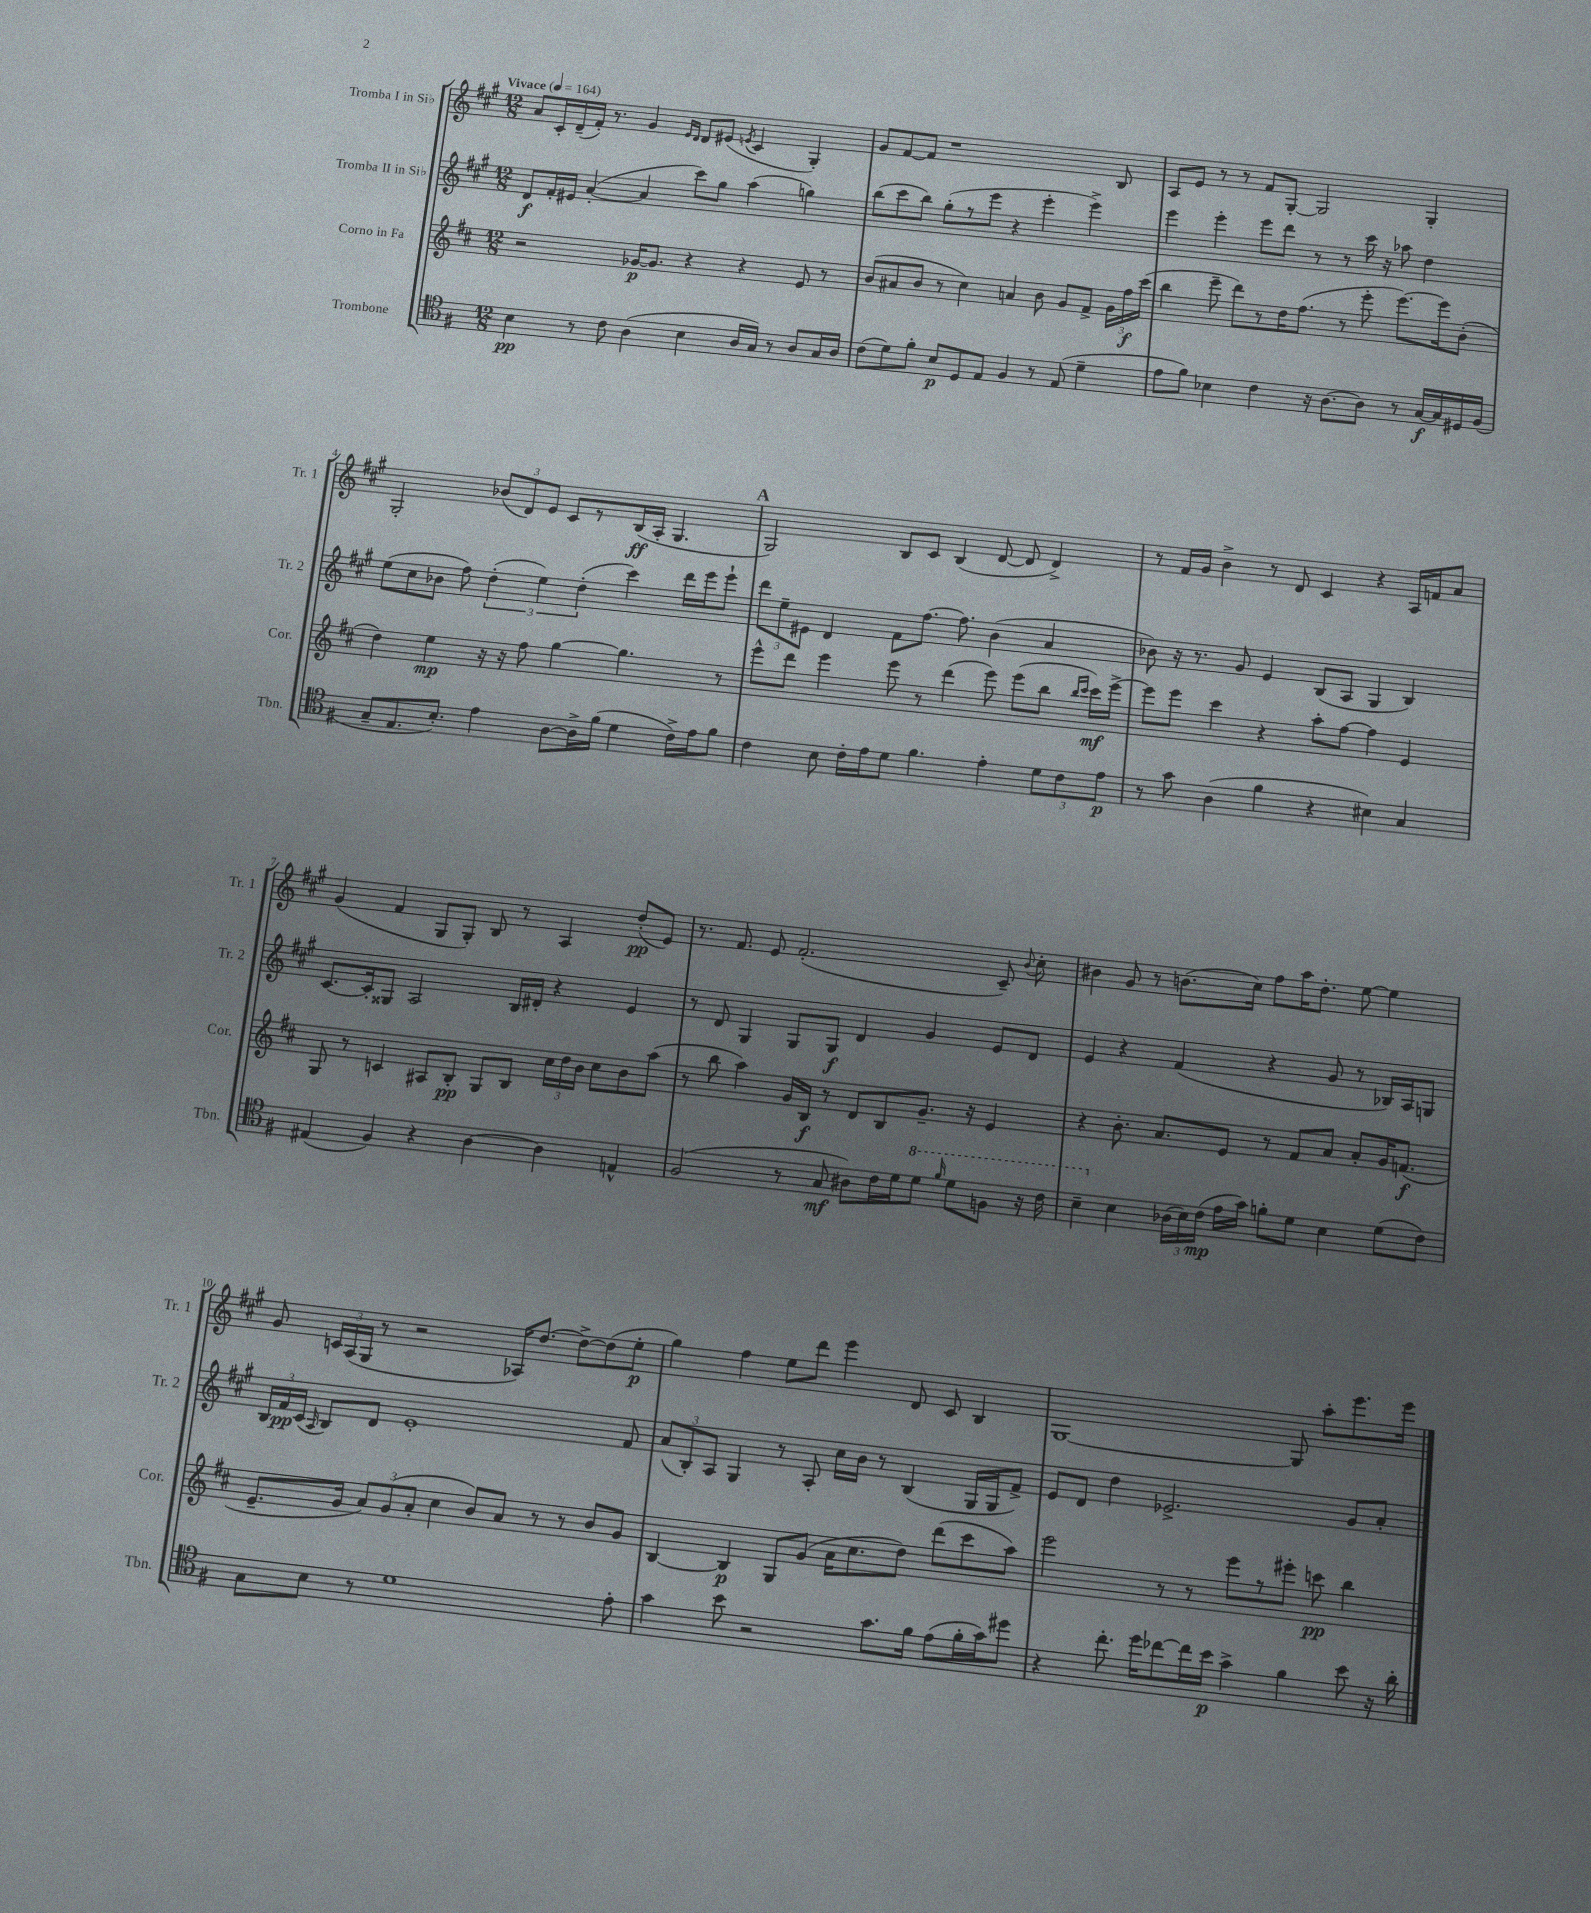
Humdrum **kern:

**kern	**dynam	**kern	**dynam	**kern	**dynam	**kern	**dynam
*part4	*part4	*part3	*part3	*part2	*part2	*part1	*part1
*staff4	*staff4	*staff3	*staff3	*staff2	*staff2	*staff1	*staff1
*I"Trombone	*	*I"Corno in Fa	*	*I"Tromba II in Si♭	*	*I"Tromba I in Si♭	*
*I'Tbn.	*	*I'Cor.	*	*I'Tr. 2	*	*I'Tr. 1	*
*clefC4	*	*clefG2	*	*clefG2	*	*clefG2	*
*k[f#]	*	*k[f#c#]	*	*k[f#c#g#]	*	*k[f#c#g#]	*
*M12/8	*	*M12/8	*	*M12/8	*	*M12/8	*
*MM164	*	*MM164	*	*MM164	*	*MM164	*
=1	=1	=1	=1	=1	=1	=1	=1
!	!	!	!	!	!	!LO:TX:a:B:t=Vivace	!
4B\	pp	2r	.	8d/L	f	8a/L	.
.	.	.	.	16f#'/L	.	16c#'/L	.
.	.	.	.	16e#X/JJ	.	(16d~/	.
8r	.	.	.	([4a'/	.	16f#'/JJ)	.
.	.	.	.	.	.	8.r	.
8c\	.	.	.	.	.	.	.
(4A\	.	[16g-X/KL	p	4a/]	.	4g#/	.
.	.	8.g-/J]	.	.	.	.	.
.	.	.	.	.	.	16qqe/LL	.
.	.	.	.	.	.	16qqd/JJ	.
4B\	.	4r	.	8ccc#\L)	.	8d/L	.
.	.	.	.	8gg#\J	.	(8e#X/J	.
.	.	.	.	.	.	8qen/	.
16A/LL	.	4r	.	(4aa\	.	4c#/	.
16G/JJ)	.	.	.	.	.	.	.
8r	.	.	.	.	.	.	.
8A/L	.	8e/	.	4ggn\)	.	4G#'/)	.
16G/L	.	8r	.	.	.	.	.
16A/JJ	.	.	.	.	.	.	.
=2	=2	=2	=2	=2	=2	=2	=2
(8c\L	.	(8b/L	.	(8bb\L	.	8g#/L	.
8d\)	.	8a#X/	.	8ccc#\	.	[8f#/	.
8f#'\J	.	8b/J	.	8bb\J)	.	8f#/J]	.
8B/L	p	8r	.	(8gg#'\L	.	1r	.
8D/	.	4cc#\)	.	8r	.	.	.
8E/J	.	.	.	8eee\J	.	.	.
4F#/	.	4an/	.	4r	.	.	.
8r	.	8b\	.	4eee'\	.	.	.
(8E/	.	8g/L	.	.	.	.	.
4d~\	.	8f#^/J	.	4eee^\)	.	.	.
.	.	24g\LL	.	.	.	8B/	.
.	.	24ff#\	f	.	.	.	.
.	.	(24ccc#\JJ	.	.	.	.	.
=3	=3	=3	=3	=3	=3	=3	=3
8e\L	.	4bb\	.	4eee\	.	8A/L	.
8f#\J)	.	.	.	.	.	8e/J	.
4B-X\	.	8eee~\	.	4eee'\	.	8r	.
.	.	8ddd\L)	.	.	.	8r	.
4c\	.	8r	.	8eee\L	.	8f#/L	.
.	.	16dd\K	.	8ddd\J	.	[8G#'/J	.
.	.	(8.ff#\J	.	.	.	.	.
16r	.	.	.	8r	.	2G#/]	.
[8.A\L	.	.	.	.	.	.	.
.	.	8r	.	8r	.	.	.
8A\J]	.	8eee'\	.	16ccc#\	.	.	.
.	.	.	.	16r	.	.	.
8r	.	[8.eee\L)	.	8aa-X\	.	.	.
[16G/LL	f	.	.	4dd\	.	4G#'/	.
16G/]	.	16eee\k]	.	.	.	.	.
16D#X/	.	(8b'\J	.	.	.	.	.
(16F#/JJ	.	.	.	.	.	.	.
!!LO:LB:g=z
=4	=4	=4	=4	=4	=4	=4	=4
8G~/L	.	4dd\)	.	(8ee\L	.	2G#'/	.
8.E/	.	.	.	8cc#\	.	.	.
.	.	4ee\	mp	8b-X\J	.	.	.
8.B'/J)	.	.	.	.	.	.	.
.	.	.	.	8ff#\)	.	.	.
4e\	.	16r	.	(6dd'\	.	(12b-X/L	.
.	.	16r	.	.	.	.	.
.	.	.	.	.	.	12d/)	.
.	.	8ff#\	.	.	.	.	.
.	.	.	.	6ee\)	.	12e/J	.
[8A\L	.	[4gg\	.	.	.	8c#/L	.
.	.	.	.	(6dd'\	.	.	.
16A^\L]	.	.	.	.	.	8r	.
(16f#\JJ	.	.	.	.	.	.	.
4d\	.	4.gg\]	.	4ccc#\)	.	(16B/L	ff
.	.	.	.	.	.	16A'/JJ	.
.	.	.	.	.	.	4.G#/	.
16c^\LL)	.	.	.	16ddd\LL	.	.	.
16e\J	.	.	.	16eee\J	.	.	.
8f#\J	.	8r	.	8eee`\J	.	.	.
!!LO:REH:place=s1:t=A
=5	=5	=5	=5	=5	=5	=5	=5
4c\	.	8eee^^\L	.	12ddd\L	.	2G#/)	.
.	.	.	.	12ee~\	.	.	.
.	.	8ddd\J	.	.	.	.	.
.	.	.	.	12e#X\J	.	.	.
8B\	.	4eee\	.	4d/	.	.	.
16c'\LL	.	.	.	.	.	.	.
16e\J	.	.	.	.	.	.	.
8d\J	.	8eee\	.	8f#\L	.	8B/L	.
4.f#\	.	8r	.	[8.ff#\J	.	8c#/J	.
.	.	(4ddd\	.	.	.	(4B/	.
.	.	.	.	8.ff#\]	.	.	.
4e'\	.	8eee\)	.	(4b\	.	[8d/	.
.	.	(8eee\L	.	.	.	8d/]	.
12d\L	.	8bb\J	.	4a/	.	4d^/)	.
12c\	.	.	.	.	.	.	.
.	.	16qqbb/LL	.	.	.	.	.
.	.	16qqccc#/JJ	.	.	.	.	.
.	.	16ccc#\LL)	mf	.	.	.	.
12e\J	p	.	.	.	.	.	.
.	.	[16eee^\JJ	.	.	.	.	.
=6	=6	=6	=6	=6	=6	=6	=6
8r	.	8eee\L]	.	8b-X\)	.	8r	.
8g\	.	8eee\J	.	16r	.	16f#/LL	.
.	.	.	.	8.r	.	16g#/JJ	.
(4A\	.	4ccc#\	.	.	.	4b^\	.
.	.	.	.	8g#/	.	.	.
4f#\	.	4r	.	4e/	.	8r	.
.	.	.	.	.	.	8d/	.
4r	.	8aa'\L	.	(8B/L	.	4c#/	.
.	.	[8ff#\J	.	8A/J	.	.	.
4B#X\)	.	4ff#\]	.	4G#/	.	4r	.
4G/	.	4e/	.	4B/)	.	16A/LL	.
.	.	.	.	.	.	16fn/J	.
.	.	.	.	.	.	8a/J	.
!!LO:LB:g=z
=7	=7	=7	=7	=7	=7	=7	=7
(4E#X/	.	8G/	.	[8.c#/L	.	(4g#/	.
.	.	8r	.	.	.	.	.
.	.	.	.	16c#'/k]	.	.	.
4F#/)	.	4cn/	.	8G##X/J	.	4f#/	.
.	.	.	.	2A/	.	.	.
4r	.	8A#X/L	.	.	.	8G#/L	.
.	.	8B'/J	pp	.	.	8G#'/J)	.
[4A\	.	8G/L	.	.	.	8B/	.
.	.	8B/J	.	16B/LL	.	8r	.
.	.	.	.	16d#X'/JJ	.	.	.
4A\]	.	24cc#\LL	.	4r	.	4A/	.
.	.	24dd\	.	.	.	.	.
.	.	24b\JJ	.	.	.	.	.
.	.	8cc#\L	.	.	.	.	.
4En^^/	.	8b\	.	4e/	.	(8dd'/L	pp
.	.	(8aa\J	.	.	.	8e/J)	.
=8	=8	=8	=8	=8	=8	=8	=8
(2F#/	.	8r	.	8r	.	8.r	.
.	.	8bb\	.	8d/	.	.	.
.	.	.	.	.	.	8.f#/	.
.	.	4aa\)	.	4G#/	.	.	.
.	.	.	.	.	.	8e/	.
8r	.	16g/LL	.	8G#/L	.	(2.f#'/	.
.	.	16B/JJ	f	.	.	.	.
8G/	mf	8r	.	8G#/J	f	.	.
8A#X\L)	.	8d/L	.	4d/	.	.	.
16c\L	.	8B/	.	.	.	.	.
16d\J	.	.	.	.	.	.	.
*8va	*	*	*	*	*	*	*
8dd\J	.	8.g~/J	.	4g#/	.	.	.
16qqff#/	.	.	.	.	.	.	.
8dd\L	.	.	.	.	.	.	.
.	.	16r	.	.	.	.	.
8fn\J	.	4e/	.	8e/L	.	8c#~/)	.
.	.	.	.	.	.	8qqb/	.
16r	.	.	.	8d/J	.	8cc#'\	.
16cc\	.	.	.	.	.	.	.
=9	=9	=9	=9	=9	=9	=9	=9
4b~\	.	4r	.	4e/	.	4b#X\	.
*X8va	*	*	*	*	*	*	*
4B\	.	8.b'\	.	4r	.	8g#/	.
.	.	.	.	.	.	8r	.
.	.	8.a/L	.	.	.	.	.
(24A-X\LL	.	.	.	(4f#/	.	(8.bn\L	.
24B\)	.	.	.	.	.	.	.
(24c\JJ	mp	.	.	.	.	.	.
16e\LL	.	8e/J	.	.	.	.	.
16g\JJ)	.	.	.	.	.	16cc#\Jk)	.
8fn'\L	.	8r	.	4r	.	8ff#\L	.
8d\J	.	8f#/L	.	.	.	16aa\K	.
.	.	.	.	.	.	8.dd'\J	.
4B\	.	8a/J	.	8g#/	.	.	.
.	.	8a'/L	.	8r	.	[8ee\	.
(8d\L	.	16g/K	.	16B-X/LL)	.	4ee\]	.
.	.	(8.fn/J	f	16A/J	.	.	.
8c\J)	.	.	.	8Gn/J	.	.	.
!!LO:LB:g=z
=10	=10	=10	=10	=10	=10	=10	=10
8G\L	.	8.e~/L	.	24B/LL	.	8g#/	.
.	.	.	.	24f#/	pp	.	.
.	.	.	.	(24c#/JJ	.	.	.
.	.	.	.	16qqA/	.	.	.
8B\J	.	.	.	8B/L)	.	24cn/LL	.
.	.	.	.	.	.	(24A/	.
.	.	16g/Jk	.	.	.	.	.
.	.	.	.	.	.	24G#/JJ	.
8r	.	12a/L)	.	8d/J	.	8r	.
.	.	(12g/	.	.	.	.	.
1d	.	.	.	1e'	.	2r	.
.	.	12a'/J	.	.	.	.	.
.	.	4cc#\	.	.	.	.	.
.	.	8b/L)	.	.	.	.	.
.	.	8a/J	.	.	.	16A-X/KL)	.
.	.	.	.	.	.	[8.dd/J	.
.	.	8r	.	.	.	.	.
.	.	8r	.	.	.	8dd^\L_	.
.	.	8b/L	.	.	.	(8dd\]	.
8e'\	.	8g/J	.	8f#/	.	8ee'\J	p
=11	=11	=11	=11	=11	=11	=11	=11
4g\	.	[4B/	.	(12a/L	.	4gg#\)	.
.	.	.	.	12B'/)	.	.	.
.	.	.	.	12A/J	.	.	.
8b\	.	4B/]	p	4G#/	.	4ff#\	.
2r	.	.	.	.	.	.	.
.	.	8G/L	.	8r	.	8ee\L	.
.	.	(8g/J	.	8A'/	.	8ddd\J	.
.	.	16a\KL	.	16cc#\LL	.	4eee\	.
.	.	8.cc#\	.	16b\JJ	.	.	.
8.g\L	.	.	.	8r	.	.	.
.	.	8dd\J)	.	(4B/	.	8d/	.
16f#\Jk	.	.	.	.	.	.	.
(8e\L	.	(8ddd\L	.	.	.	8c#/	.
16f#'\L	.	8ccc#\	.	16G#/LL	.	4B/	.
16g\J)	.	.	.	16G#/J	.	.	.
8dd#X\J	.	8aa\J)	.	8f#^/J)	.	.	.
=12	=12	=12	=12	=12	=12	=12	=12
4r	.	2eee\	.	8e/L	.	[1G#	.
.	.	.	.	8d/J	.	.	.
8.cc'\	.	.	.	4dd\	.	.	.
16dd\KL	.	.	.	.	.	.	.
[8cc-X\	.	8r	.	2.e-X^/	.	.	.
16cc-\L]	.	8r	.	.	.	.	.
16b\JJ	p	.	.	.	.	.	.
4g^\	.	8eee\L	.	.	.	.	.
.	.	8r	.	.	.	.	.
4f#\	.	8eee#X'\J	.	.	.	8G#/]	.
.	.	8cccn\	pp	.	.	8aa'\L	.
8b\	.	4bb\	.	8g#/L	.	8.eee\	.
16r	.	.	.	8a'/J	.	.	.
16a'\	.	.	.	.	.	16eee\Jk	.
==	==	==	==	==	==	==	==
*-	*-	*-	*-	*-	*-	*-	*-
